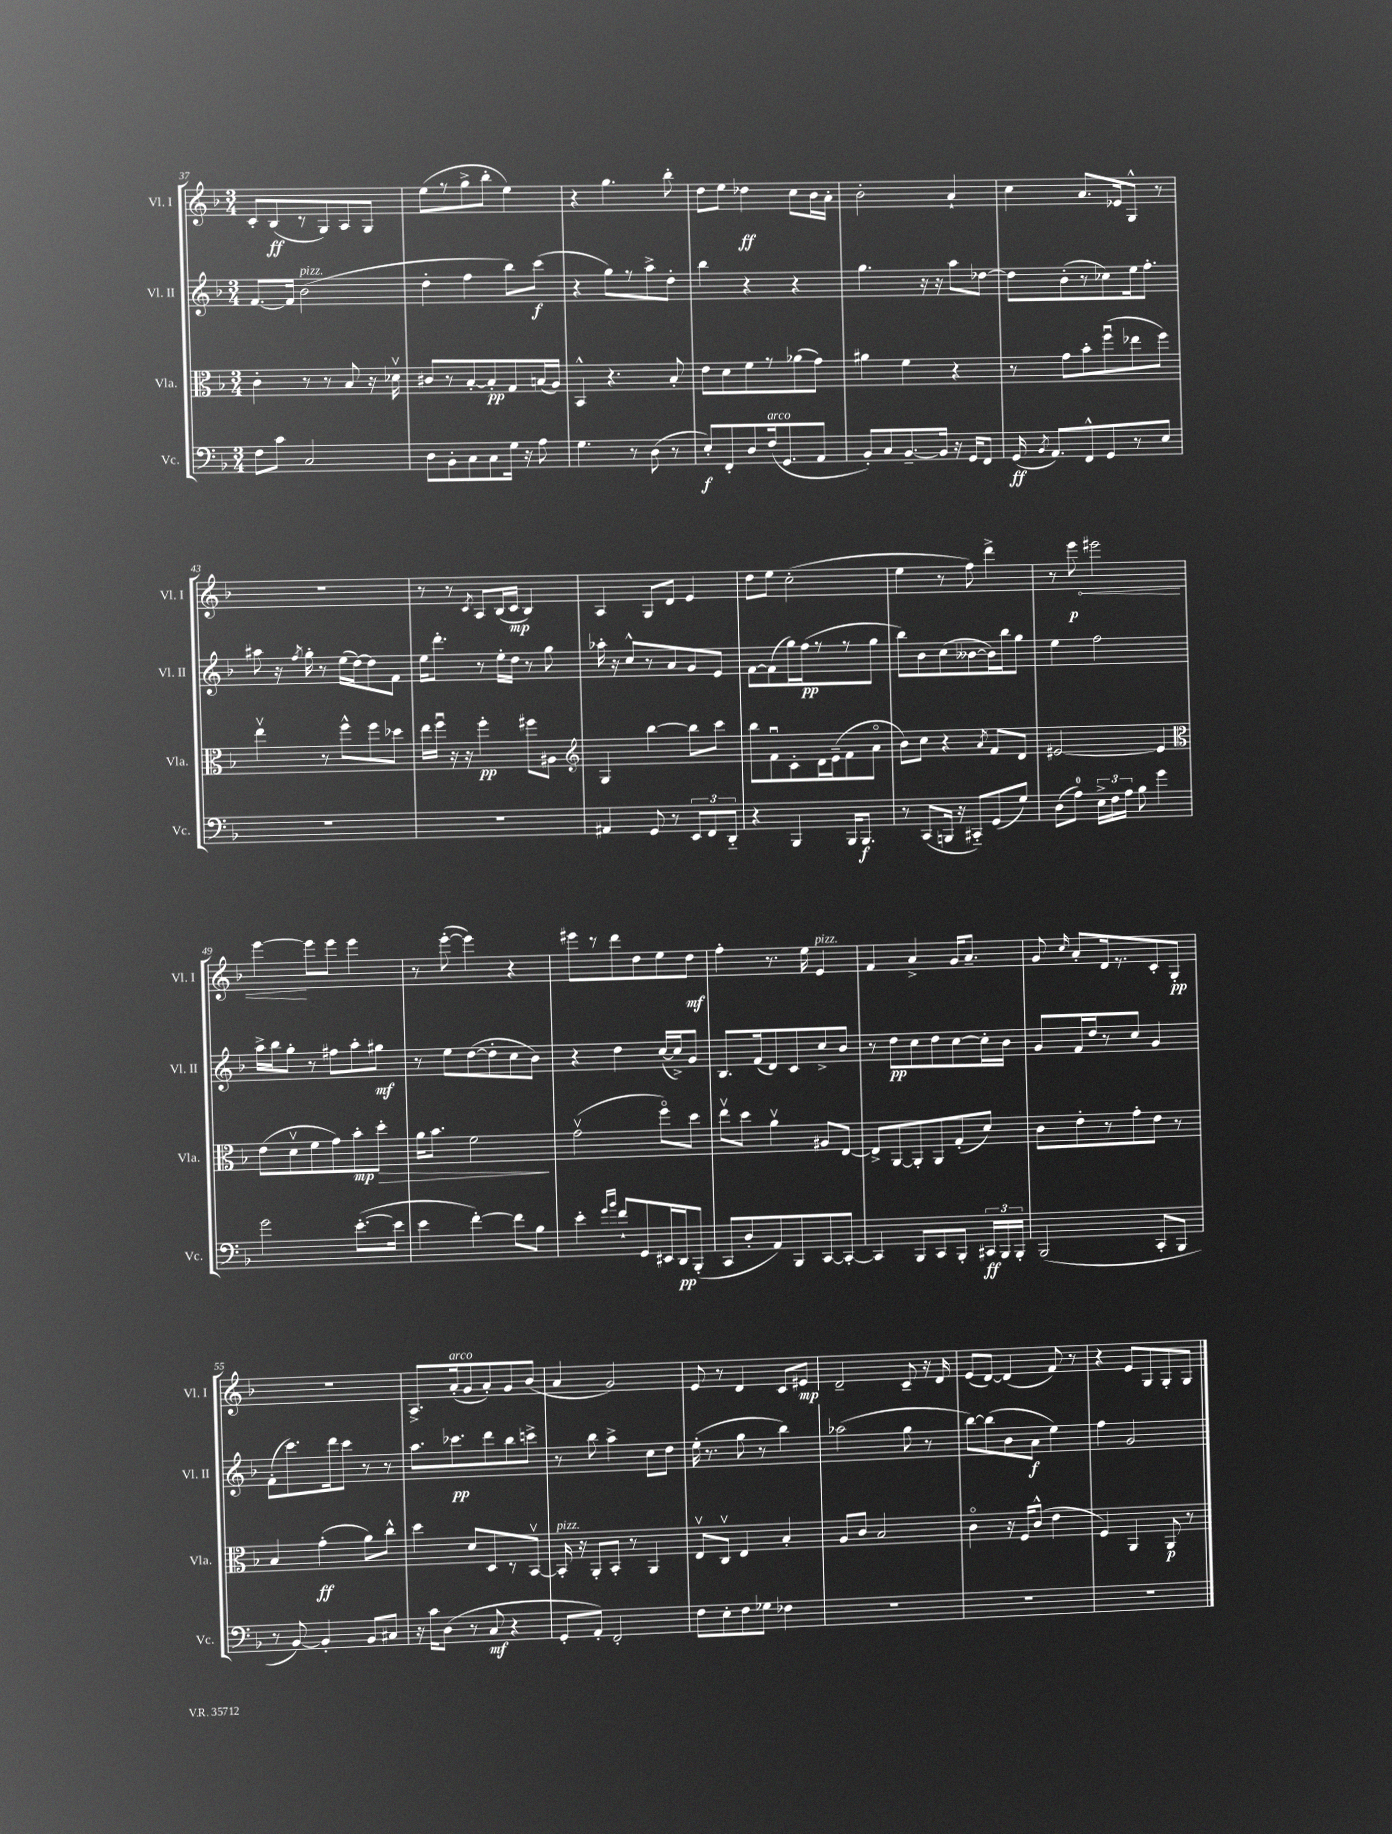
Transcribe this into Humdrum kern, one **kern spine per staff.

**kern	**dynam	**kern	**dynam	**kern	**dynam	**kern	**dynam
*part4	*part4	*part3	*part3	*part2	*part2	*part1	*part1
*staff4	*staff4	*staff3	*staff3	*staff2	*staff2	*staff1	*staff1
*I"Vc.	*	*I"Vla.	*	*I"Vl. II	*	*I"Vl. I	*
*I'Vc.	*	*I'Vla.	*	*I'Vl. II	*	*I'Vl. I	*
*clefF4	*	*clefC3	*	*clefG2	*	*clefG2	*
*k[b-]	*	*k[b-]	*	*k[b-]	*	*k[b-]	*
*M3/4	*	*M3/4	*	*M3/4	*	*M3/4	*
=37	=37	=37	=37	=37	=37	=37	=37
8F\L	.	4c'\	.	[8.f/L	.	8c'/L	.
8c\J	.	.	.	.	.	(8B-/	ff
.	.	.	.	16f/Jk]	.	.	.
!	!	!	!	!LO:TX:a:i:t=pizz.	!	!	!
2C/	.	8r	.	(2b-\	.	8r	.
.	.	8r	.	.	.	8G/)	.
.	.	8B-/	.	.	.	8A/	.
.	.	16r	.	.	.	8G/J	.
.	.	16d-Xv\	.	.	.	.	.
=38	=38	=38	=38	=38	=38	=38	=38
8D\L	.	8c#X/L	.	4dd'\	.	(8ee\L	.
8BB-'\	.	8r	.	.	.	8r	.
8C\	.	[8B-'/	.	4ff\	.	8gg^\	.
8C\	.	8B-'/]	pp	.	.	8bb-'\J	.
16G\Jk	.	8G/	.	8bb-\L)	.	4ee\)	.
16r	.	.	.	.	.	.	.
8A\	.	(16Bn/L	.	(8ccc\J	f	.	.
.	.	16A/JJ)	.	.	.	.	.
=39	=39	=39	=39	=39	=39	=39	=39
4.G\	.	4BB-^^/	.	4r	.	4r	.
.	.	4.r	.	8gg\L)	.	4.gg\	.
8r	.	.	.	8r	.	.	.
(8D\	.	.	.	8aa^\	.	.	.
8r	.	8B-'/	.	8dd'\J	.	8bb-'\	.
=40	=40	=40	=40	=40	=40	=40	=40
8E'/L)	f	8e\L	.	4bb-\	.	8dd\L	.
8FF'/	.	8d\	.	.	.	8ee\J	.
8D/	.	8f\	.	4r	.	4dd-X\	ff
!LO:TX:a:i:t=arco	!	!	!	!	!	!	!
(16F/k	.	8r	.	.	.	.	.
8.GG/	.	.	.	.	.	.	.
.	.	(8a-X\	.	4r	.	8cc\L	.
8AA/J	.	8g\J)	.	.	.	16b-\L	.
.	.	.	.	.	.	16a'\JJ	.
=41	=41	=41	=41	=41	=41	=41	=41
8BB-'/L)	.	4a#X\	.	4.gg\	.	2b-'\	.
8C/	.	.	.	.	.	.	.
[8.BB-~/	.	4f\	.	.	.	.	.
.	.	.	.	16r	.	.	.
16BB-/Jk]	.	.	.	16r	.	.	.
16r	.	4r	.	8aa\L	.	4a`/	.
16GG/KL	.	.	.	.	.	.	.
8FF/J	.	.	.	[8dd-X\J	.	.	.
=42	=42	=42	=42	=42	=42	=42	=42
(16GG/	ff	8r	.	8dd-\L]	.	4cc\	.
8qBB-/	.	.	.	.	.	.	.
8.AA/L)	.	.	.	.	.	.	.
.	.	8g\L	.	(8b-'\	.	.	.
8FF^^/	.	8b-'\	.	8r	.	8.a/L	.
8GG/	.	(8ffu\	.	8cc-X\)	.	.	.
.	.	.	.	.	.	16e-X/k	.
8r	.	8ee-X\	.	16ee\k	.	8G^^/J	.
.	.	.	.	8.ff'\J	.	.	.
8E/J	.	8ff\J)	.	.	.	8r	.
!!LO:LB:g=z
=43	=43	=43	=43	=43	=43	=43	=43
2.r	.	4eev\	.	8aa#X\	.	2.r	.
.	.	.	.	16r	.	.	.
.	.	.	.	8qff/	.	.	.
.	.	.	.	16gg'\	.	.	.
.	.	8r	.	8r	.	.	.
.	.	8ff^^\L	.	(16ee\LL	.	.	.
.	.	.	.	[16dd\J)	.	.	.
.	.	8ff\	.	8dd\]	.	.	.
.	.	8dd-X\J	.	8f\J	.	.	.
=44	=44	=44	=44	=44	=44	=44	=44
2.r	.	16ee\LL	.	16ee\KL	.	8r	.
.	.	16ffu\JJ	.	8.ddd'\J	.	.	.
.	.	16r	.	.	.	8r	.
.	.	16r	.	.	.	.	.
.	.	.	.	.	.	8qc/	.
.	.	4ff'\	pp	8r	.	8A/L	.
.	.	.	.	16ee'\LL	.	(16B-/L	.
.	.	.	.	16dd\JJ	.	16c/JJ	mp
.	.	8ff#X\L	.	8r	.	4B-/)	.
.	.	8A#X\J	.	8gg\	.	.	.
=45	=45	=45	=45	=45	=45	=45	=45
*	*	*clefG2	*	*	*	*	*
4AA#X/	.	4G/	.	16aa-X'\	.	4A/	.
.	.	.	.	16r	.	.	.
.	.	.	.	8cc^^/L	.	.	.
8GG/	.	[4bb-\	.	8r	.	8G/L	.
8r	.	.	.	8a/	.	8d/J	.
12EE/L	.	8bb-\L]	.	8g/	.	4e/	.
12FF/	.	.	.	.	.	.	.
.	.	8ccc\J	.	8e/J	.	.	.
12DD/J	.	.	.	.	.	.	.
=46	=46	=46	=46	=46	=46	=46	=46
4r	.	8bb-\L	.	[8f\L	.	8dd\L	.
.	.	8fu\	.	(8f\]	.	8ee\J	.
4BBB-/	.	8c'\	.	16gg\L)	.	(2cc'\	.
.	.	.	.	(16ff\J	pp	.	.
.	.	16d\L	.	8r	.	.	.
.	.	(16e~\J	.	.	.	.	.
16BBB-/KL	.	8f\	.	8r	.	.	.
8.BBB-/J	f	.	.	.	.	.	.
.	.	8a\J	.	8gg\J	.	.	.
=47	=47	=47	=47	=47	=47	=47	=47
8r	.	8b-\L)	.	8bb-\L)	.	4ee\	.
(8CC/L	.	8cc\J	.	8b-\	.	.	.
16BBBn/Jk	.	4r	.	(8cc\	.	8r	.
16r	.	.	.	.	.	.	.
8CC#X/L)	.	.	.	[8b--X\	.	8ff\)	.
.	.	8qa/	.	.	.	.	.
(8GG/	.	8f/L	.	16b--\L])	.	4ddd^\	.
.	.	.	.	16bb-\J	.	.	.
8G/J)	.	8d/J	.	8gg\J	.	.	.
=48	=48	=48	=48	=48	=48	=48	=48
(8D\L	.	[2e#X/	.	4ee\	.	8r	.
!	!	!	!	!	!	!	!LO:HP:b
8A\J)	.	.	.	.	.	8eee\	< p
24E^\LL	.	.	.	2ff\	.	2eee#X\	.
24F\	.	.	.	.	.	.	.
24A\JJ	.	.	.	.	.	.	.
8B-\	.	.	.	.	.	.	.
4g\	.	4e#/]	.	.	.	.	.
!!LO:LB:g=z
=49	=49	=49	=49	=49	=49	=49	=49
*	*	*clefC3	*	*	*	*	*
2g\	.	(8e\L	.	16aa^\LL	.	[4eee\	.
.	.	.	.	16bb-\J	.	.	.
.	.	8dv\	.	8gg'\J	.	.	.
.	.	8f\	.	8r	.	8eee\L]	[
.	.	8g\)	.	8ff#X\L	.	8eee\J	.
([8.e'\L	.	8b-'\	mp	8aa'\	.	4eee\	.
!	!	!	!LO:HP:b	!	!	!	!
.	.	8dd'\J	>	8gg#X\J	mf	.	.
16e\Jk]	.	.	.	.	.	.	.
=50	=50	=50	=50	=50	=50	=50	=50
4e\	.	16a\KL	.	8r	.	8r	.
.	.	8.b-\J	.	.	.	.	.
.	.	.	.	8ee\L	.	([8eee'\	.
[4f'\)	.	2f\	.	([8dd\	.	4eee\])	.
.	.	.	.	8dd'\]	.	.	.
8f\L]	.	.	.	8cc\	.	4r	.
8B-\J	.	.	.	8b-\J)	.	.	.
.	.	.	]	.	.	.	.
=51	=51	=51	=51	=51	=51	=51	=51
4e'\	.	(2gv\	.	4r	.	8eee#X\L	.
.	.	.	.	.	.	8r	.
16qqg/LL	.	.	.	.	.	.	.
16qqb-/JJ	.	.	.	.	.	.	.
8f`/L	.	.	.	4dd\	.	8ddd\	.
8GG/	.	.	.	.	.	8dd\	.
16EE#X/L	.	8ff\L)	.	([16cc/LL	.	8ee\	.
16DD/J	pp	.	.	16cc^/J])	.	.	.
(8BBB-'/J	.	8dd\J	.	8g/J	.	8dd\J	mf
=52	=52	=52	=52	=52	=52	=52	=52
8CC/L	.	8eev\L	.	8.B-/L	.	4ff'\	.
8D'/	.	8dd\J	.	.	.	.	.
.	.	.	.	(16f/k	.	.	.
8AA/)	.	4av\	.	8d/)	.	8.r	.
8BBB-/	.	.	.	8c/	.	.	.
.	.	.	.	.	.	16ee\	.
!	!	!	!	!	!	!LO:TX:a:i:t=pizz.	!
[8CC/	.	8A#X/L	.	8cc^/	.	4e/	.
8CC'/J_	.	[8E/J	.	8b-/J	.	.	.
=53	=53	=53	=53	=53	=53	=53	=53
4CC/]	.	8E^/L]	.	8r	.	4f/	.
.	.	[8AA/	.	8dd\L	pp	.	.
8BBB-/L	.	8AA'/]	.	8cc\	.	4a^/	.
8CC/	.	8AA/	.	8dd\	.	.	.
8BBB-'/J	.	(8G'/	.	[8cc\	.	16g/KL	.
.	.	.	.	.	.	8.a~/J	.
24CC#X/LL	ff	8d/J)	.	16cc'\L]	.	.	.
24BBB-/	.	.	.	.	.	.	.
.	.	.	.	16b-\JJ	.	.	.
24BBB-'/JJ	.	.	.	.	.	.	.
=54	=54	=54	=54	=54	=54	=54	=54
(2BBB-/	.	8c\L	.	8g/L	.	8g/	.
.	.	.	.	.	.	16qqcc/	.
.	.	8e'\	.	16f/L	.	8a'/L	.
.	.	.	.	16dd/J	.	.	.
.	.	8r	.	8r	.	16d/k	.
.	.	.	.	.	.	8.r	.
.	.	8g'\	.	8cc/J	.	.	.
8CC'/L	.	8e\J	.	4g/	.	8c'/	.
8BBB-/J	.	8r	.	.	.	8G'/J	pp
!!LO:LB:g=z
=55	=55	=55	=55	=55	=55	=55	=55
8r	.	4B-/	.	(8f'\L	.	2.r	.
[8BB-/)	.	.	.	8.ccc\)	.	.	.
4BB-'/]	.	(4g'\	ff	.	.	.	.
.	.	.	.	16ddd\k	.	.	.
.	.	.	.	8ccc\J	.	.	.
8BB-/L	.	8a\L)	.	8r	.	.	.
8C#X/J	.	8cc^^\J	.	8r	.	.	.
=56	=56	=56	=56	=56	=56	=56	=56
16r	.	4dd\	.	8.aa\L	.	8.A^/L	.
16c\KL	.	.	.	.	.	.	.
(8D\J	.	.	.	.	.	.	.
!	!	!	!	!	!	!LO:TX:a:i:t=arco	!
.	.	.	.	8.ccc-X\	pp	(16a'/k	.
8r	.	8d/L	.	.	.	8g/	.
8C/	mf	8D/	.	8ddd\	.	8a'/)	.
4r	.	8r	.	8bb-\	.	8g/	.
.	.	[8BB-v/J	.	8cccn^\J	.	(8b-/J	.
=57	=57	=57	=57	=57	=57	=57	=57
!	!	!LO:TX:a:i:t=pizz.	!	!	!	!	!
8GG'/L	.	16BB-'/]	.	8r	.	4a/	.
.	.	16r	.	.	.	.	.
8AA'/J)	.	8AA'/L	.	8bb-\	.	.	.
2FF'/	.	8BB-'/J	.	4aa^\	.	2g/)	.
.	.	8r	.	.	.	.	.
.	.	4AA/	.	8cc\L	.	.	.
.	.	.	.	8dd\J	.	.	.
=58	=58	=58	=58	=58	=58	=58	=58
8F\L	.	8Ev/L	.	(16ee'\	.	8e/	.
.	.	.	.	8.r	.	.	.
8E'\	.	8Cv/J	.	.	.	8r	.
8F\	.	4E/	.	8gg\	.	4d/	.
8G-X\J	.	.	.	8r	.	.	.
4F-X\	.	4B-'/	.	4bb-\)	.	8c/L	.
.	.	.	.	.	.	8e#X/J	mp
=59	=59	=59	=59	=59	=59	=59	=59
2.r	.	8A/L	.	(2aa-X\	.	2d~/	.
.	.	8c/J	.	.	.	.	.
.	.	2B-/	.	.	.	.	.
.	.	.	.	8gg\	.	8c~/	.
.	.	.	.	8r	.	16r	.
.	.	.	.	.	.	16d/	.
=60	=60	=60	=60	=60	=60	=60	=60
2.r	.	4c\	.	[8bb-\L)	.	(8e/L	.
.	.	.	.	(8bb-\]	.	[8d/J)	.
.	.	16r	.	8b-\	.	(4d/]	.
.	.	16F/KL	.	.	.	.	.
.	.	(8c^^/J	.	8a\J	f	.	.
.	.	4e\	.	4ee\)	.	8f/)	.
.	.	.	.	.	.	8r	.
=61	=61	=61	=61	=61	=61	=61	=61
2.r	.	4F/)	.	4ff\	.	4r	.
.	.	4AA/	.	2g/	.	8e/L	.
.	.	.	.	.	.	8G/	.
.	.	8AA/	p	.	.	8G'/	.
.	.	8r	.	.	.	8G/J	.
==	==	==	==	==	==	==	==
*-	*-	*-	*-	*-	*-	*-	*-
